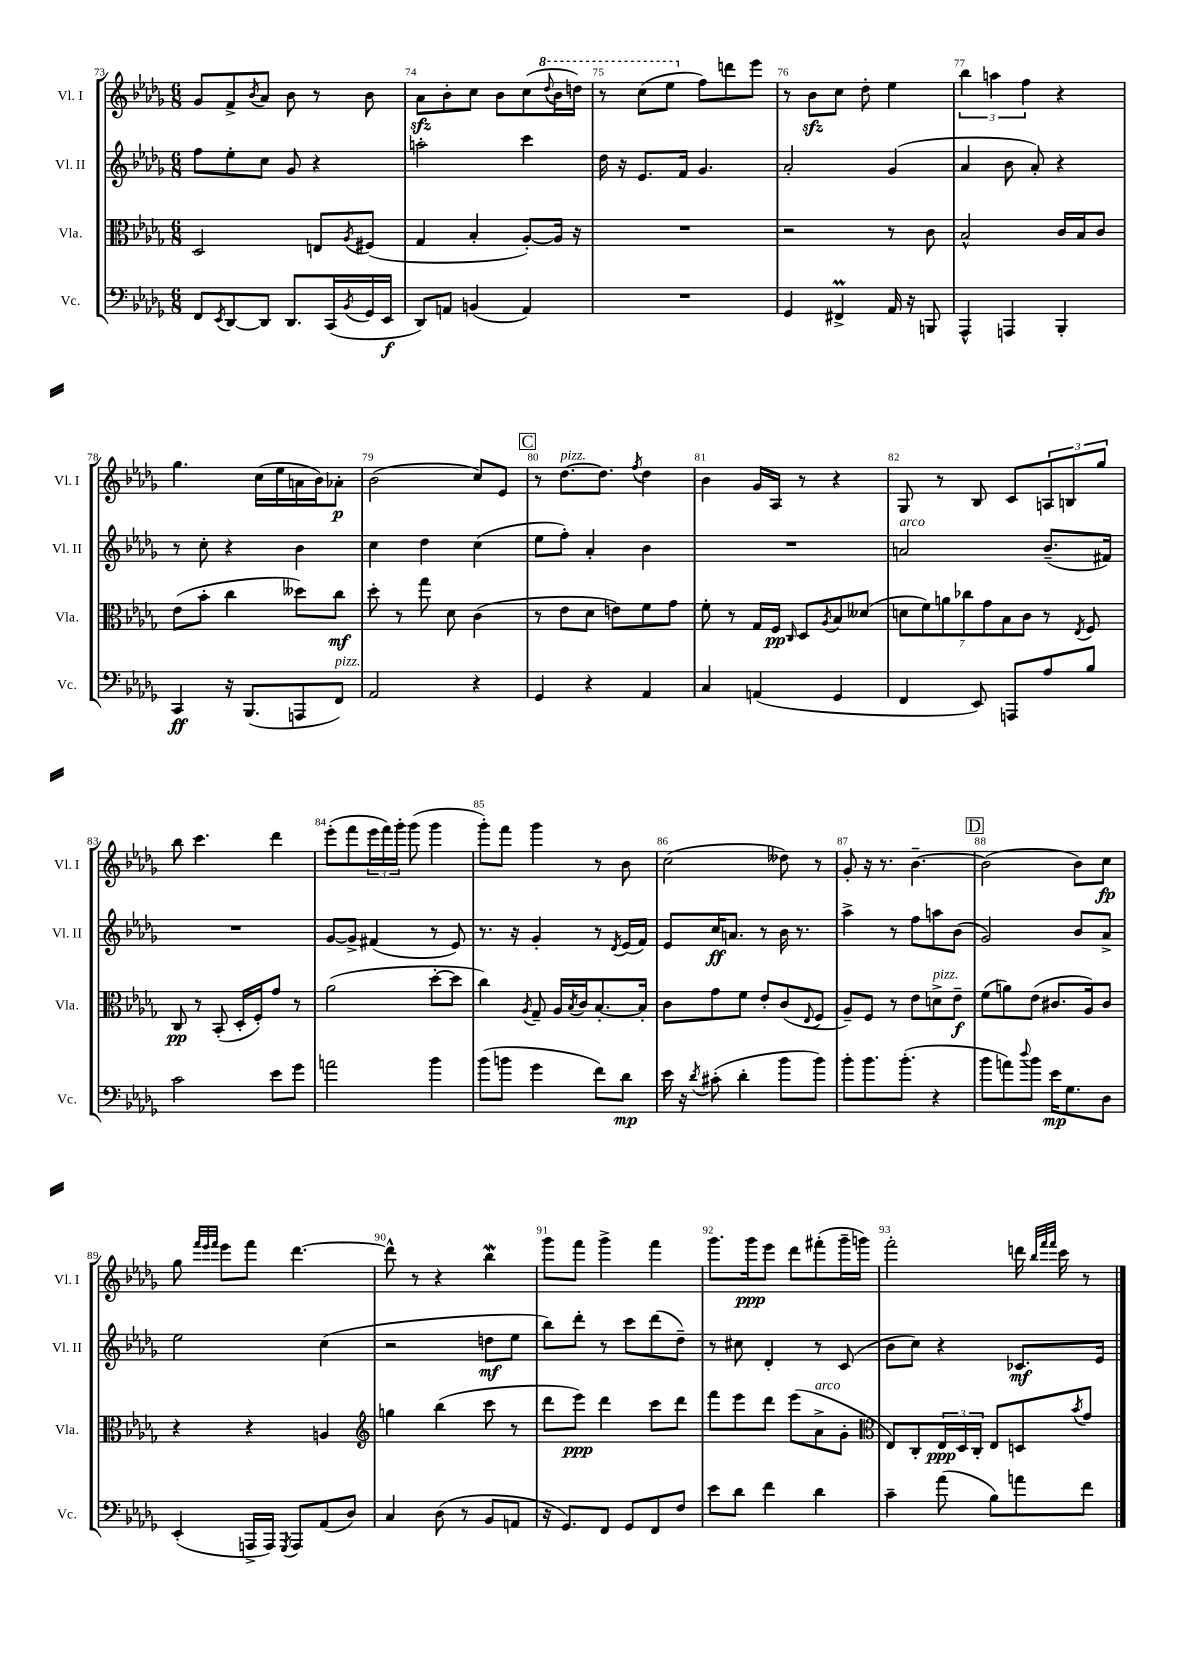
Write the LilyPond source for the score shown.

<<
\new StaffGroup <<
\new Staff = "s0" \with { instrumentName = "Vl. I" shortInstrumentName = "Vl. I" } {
    \clef treble \key des \major \numericTimeSignature \time 6/8
    ges'8 f'8-> \acciaccatura { bes'8 } aes'8 bes'8 r8 bes'8 |
    aes'8\sfz bes'8-. c''8 bes'8 c''8( \ottava #1 \appoggiatura { des'''8 } bes''16 d'''16) |
    r8 c'''8( ees'''8 \ottava #0 f''8) d'''8 ees'''8 |
    r8 bes'8\sfz c''8 des''8-. ees''4 |
    \tuplet 3/2 { bes''4 a''4 f''4 } r4 |
    ges''4. c''16( ees''16 a'16 bes'16) aes'8-.\p |
    bes'2( c''8) ees'8 |
    \mark \markup { \box "C" } r8 des''8.~^\markup { \italic "pizz." } des''8. \acciaccatura { f''8 } des''4 |
    bes'4 ges'16 aes16 r8 r4 |
    ges8 r8 bes8 c'8 \tuplet 3/2 { a8 b8 ges''8 } |
    bes''8 c'''4. des'''4 |
    ees'''8-.( f'''8 \tuplet 3/2 { ees'''16 f'''16) ges'''16-. } ges'''8( ges'''4 |
    ges'''8-.) f'''8 ges'''4 r8 bes'8 |
    c''2( deses''8) r8 |
    ges'8-. r16 r8. bes'4.~-- |
    \mark \markup { \box "D" } bes'2( bes'8) c''8\fp |
    ges''8 \grace { f'''32 ees'''32 f'''32 } ees'''8 f'''8 des'''4.~ |
    des'''8-^ r8 r4 bes''4\mordent |
    ges'''8 f'''8 ges'''4-> f'''4 |
    ges'''8. ges'''16\ppp ees'''8 des'''8 fis'''8-.( ges'''16-- g'''16) |
    f'''2-. d'''16 \grace { bes''32 f'''32 f'''32 } c'''16 r8 \bar "|." |
}
\new Staff = "s1" \with { instrumentName = "Vl. II" shortInstrumentName = "Vl. II" } {
    \clef treble \key des \major \numericTimeSignature \time 6/8
    f''8 ees''8-. c''8 ges'8 r4 |
    a''2-. c'''4 |
    des''16 r16 ees'8. f'16 ges'4. |
    aes'2-. ges'4( |
    aes'4 bes'8 aes'8-.) r4 |
    r8 c''8-. r4 bes'4 |
    c''4 des''4 c''4( |
    \mark \markup { \box "C" } ees''8 f''8-.) aes'4-. bes'4 |
    R2. |
    a'2^\markup { \italic "arco" } bes'8.--( fis'16) |
    R2. |
    ges'8~ ges'8-> fis'4( r8 ees'8) |
    r8. r16 ges'4-. r8 \acciaccatura { des'8 } ees'16( f'16) |
    ees'8 c''16\ff a'8. r8 bes'16 r8. |
    aes''4-> r8 f''8 a''8 bes'8( |
    \mark \markup { \box "D" } ges'2) bes'8 aes'8-> |
    ees''2 c''4( |
    r2 d''8\mf ees''8 |
    bes''8) des'''8-. r8 c'''8 des'''8( des''8--) |
    r8 cis''8 des'4-. r8 c'8( |
    bes'8 c''8) r4 ces'8.\mf ees'16 \bar "|." |
}
\new Staff = "s2" \with { instrumentName = "Vla." shortInstrumentName = "Vla." } {
    \clef alto \key des \major \numericTimeSignature \time 6/8
    des2 e8 \acciaccatura { aes8 } fis8( |
    ges4 bes4-. aes8~-.) aes16 r16 |
    R2. |
    r2 r8 c'8 |
    bes2-^ c'16 bes16 c'8 |
    ees'8( bes'8-. c''4 deses''8) c''8\mf |
    des''8-. r8 ges''8 des'8 c'4( |
    \mark \markup { \box "C" } r8 ees'8 des'8 e'8) f'8 ges'8 |
    f'8-. r8 ges16 f16\pp \grace { c16 } des8 \acciaccatura { aes8 } bes8 deses'8( |
    \tuplet 7/4 { d'8 f'8) a'8 ces''8 ges'8 bes8 c'8 } r8 \acciaccatura { ees8 } f8 |
    c8\pp r8 bes,8-.( des16-. f16-.) ges'8 r8 |
    aes'2( des''8~-. des''8 |
    c''4) \acciaccatura { aes8 } ges8-- aes16 \acciaccatura { bes8 } c'16 bes8.~-. bes16-. |
    c'8 ges'8 f'8 ees'8-. c'8( \appoggiatura { ees8 } f8 |
    aes8--) f8 r8 ees'8 d'8->^\markup { \italic "pizz." } ees'8--\f |
    \mark \markup { \box "D" } f'8( a'8) ees'8( cis'8. aes16) cis'8 |
    r4 r4 a4 |
    \clef treble g''4 bes''4( c'''8 r8 |
    des'''8 ees'''8\ppp) des'''4 c'''8 des'''8 |
    f'''8 ees'''8 des'''8 ees'''8( aes'8->^\markup { \italic "arco" } ges'8-. |
    \clef alto ees8) c8-. \tuplet 3/2 { ees16\ppp des16 c16-. } ees8 d8 \acciaccatura { bes'8 } ges'8 \bar "|." |
}
\new Staff = "s3" \with { instrumentName = "Vc." shortInstrumentName = "Vc." } {
    \clef bass \key des \major \numericTimeSignature \time 6/8
    f,8 \acciaccatura { ees,8 } des,8~ des,8 des,8. c,16( \acciaccatura { bes,8 } ges,16 ees,16\f |
    des,8) a,8 b,4( a,4) |
    R2. |
    ges,4 fis,4->\prall aes,16 r16 b,,8 |
    aes,,4-^ a,,4 bes,,4-. |
    c,4\ff r16 bes,,8.( a,,8 f,8^\markup { \italic "pizz." }) |
    aes,2 r4 |
    \mark \markup { \box "C" } ges,4 r4 aes,4 |
    c4 a,4( ges,4 |
    f,4 ees,8) a,,8 aes8 bes8 |
    c'2 ees'8 ges'8 |
    a'2 bes'4 |
    bes'8( b'8 ges'4 f'8) des'8\mp |
    ees'16 r16 \acciaccatura { des'8 } cis'8-.( des'4-. bes'8 bes'8) |
    bes'8-. bes'8. bes'8.-.( r4 |
    \mark \markup { \box "D" } bes'8 a'8) \appoggiatura { des''8 } bes'8 ees'16\mp ges8. des8 |
    ees,4-.( a,,16-> a,,16) \acciaccatura { ges,,8 } a,,8 aes,8( des8) |
    c4 des8( r8 bes,8 a,8 |
    r16 ges,8.) f,8 ges,8 f,8 f8 |
    ees'8 des'8 f'4 des'4 |
    c'4-- aes'8( bes8) a'8 f'8 \bar "|." |
}
>>
>>
\layout { \context { \Score currentBarNumber = #73 \override BarNumber.break-visibility = ##(#f #t #t) barNumberVisibility = #all-bar-numbers-visible } }
